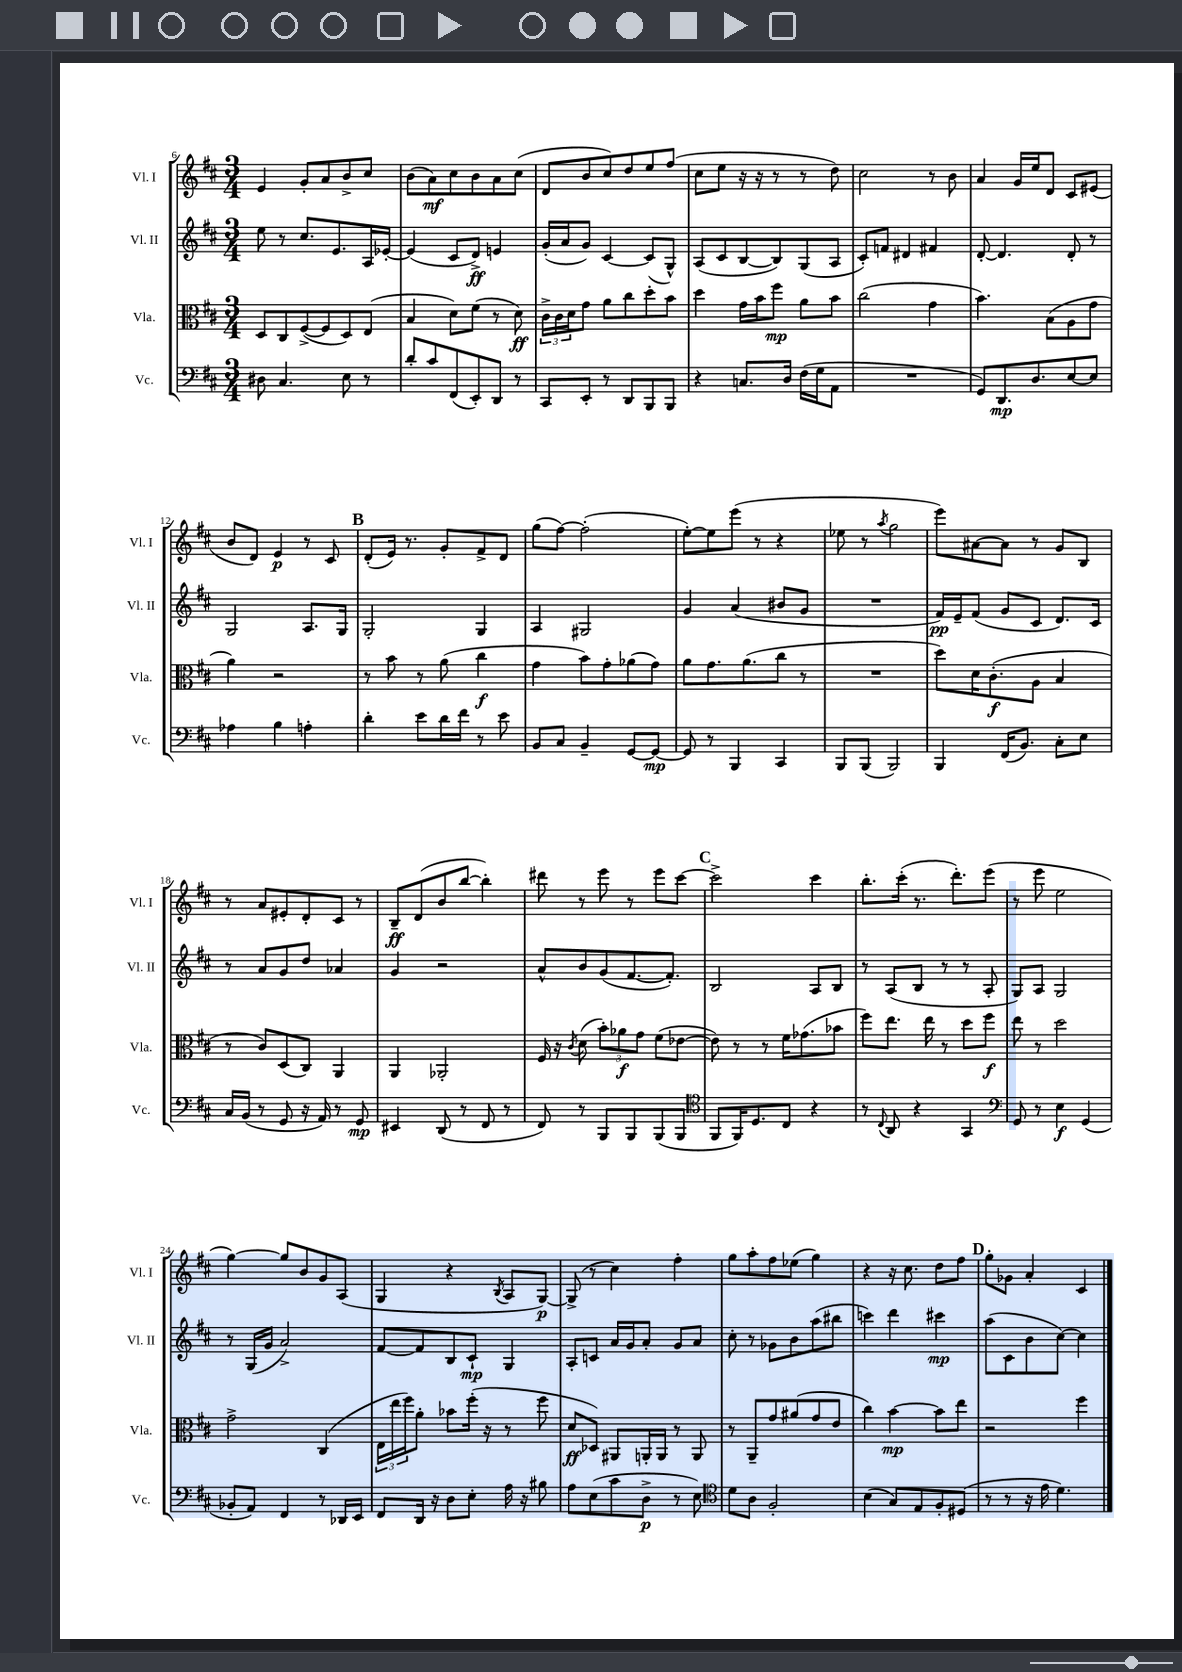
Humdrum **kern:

**kern	**kern	**kern	**kern
*staff4	*staff3	*staff2	*staff1
*clefF4	*clefC3	*clefG2	*clefG2
*k[f#c#]	*k[f#c#]	*k[f#c#]	*k[f#c#]
*M3/4	*M3/4	*M3/4	*M3/4
8D#	8D	8ee	4e
4.C#	8C#	8r	.
.	([8F#^	8.cc#	8g'
.	8F#]	.	8a
.	.	8.e	.
8E	8D)	.	8b^
8r	(8E	16A	8cc#
.	.	[16e-'	.
=	=	=	=
8d'	4B	(4e-]	(8b
8c#	.	.	8a)
(8FF#	8d)	8c#	8cc#
8EE')	(8f#	8d^)	8b
8DD	8r	4e	8a
8r	8d)	.	(8cc#
=	=	=	=
8CC#	24c#^	(16g'	8d
.	24c#	.	.
.	.	16a	.
.	24d	.	.
8EE'	8g	8g)	8b
8r	8a	[4c#	8cc#)
8DD	8cc#	.	8dd
8BBB	8dd'	(8c#]	8ee
8BBB	8b	8G^^)	(8ff#
=	=	=	=
4r	4dd	(8A	8cc#
.	.	8c#	8ee
8.C	16g	[8B	16r
.	16b	.	16r
.	8ff#	8B])	8r
16D	.	.	.
(16F#	8a	(8G	8r
16G	.	.	.
8AA	8b	8A	8dd)
=	=	=	=
2.r	(2cc#	8c#')	2cc#
.	.	8f	.
.	.	4d#	.
.	4g	4f#	8r
.	.	.	8b
=	=	=	=
8GG)	4.b)	[8d'	4a
8.DD	.	4.d]	.
.	.	.	16g
8.D	.	.	16ee
.	(8B	.	8d
[8E	8A	8d'	8c#
8E]	8g	8r	(8e#
=	=	=	=
4A-	4a)	2G	8b
.	.	.	8d)
4B	2r	.	4e
4A'	.	8.A	8r
.	.	.	8c#
.	.	16G	.
=	=	=	=
4d'	8r	2G'	(8d'
.	8b	.	16e)
.	.	.	8.r
8e	8r	.	.
16d	(8a	.	8g'
16f#	.	.	.
8r	4cc#	4G	8f#^
8e	.	.	8d
=	=	=	=
8BB	4g	4A	(8gg
8C#	.	.	[8ff#)
4BB~	8b)	2G#	(2ff#']
.	8g'	.	.
[8GG	(8a-	.	.
8GG_	8g)	.	.
=	=	=	=
8GG]	8a	4g	[8ee')
8r	8.g	.	8ee]
4BBB	.	(4a	(8eee
.	(8.a	.	.
.	.	.	8r
4CC#	8cc#	8b#	4r
.	8r	8g	.
=	=	=	=
8BBB	2.r	2.r	8ee-
(8BBB	.	.	8r
.	.	.	8qaa
2BBB)	.	.	2gg
=	=	=	=
4BBB	8dd)	16f#)	8eee)
.	.	16e~	.
.	16d	(8f#	[8a#
.	(8.c#'	.	.
(16FF#	.	8g	8a#]
8.BB)	.	.	.
.	8A	8c#	8r
8C#'	4B	8.d)	8g
8E	.	.	8B
.	.	16c#	.
=	=	=	=
16C#	8r	8r	8r
(16BB	.	.	.
8r	8c#)	8a	8a
8GG	(8D	8g	8e#'
16r	8C#)	8dd	8d'
16AA)	.	.	.
8r	4AA	4a-	8c#
8GG	.	.	8r
=	=	=	=
4EE#	4AA	4g	8B~
.	.	.	(8d
(8DD	2AA-'	2r	8b
8r	.	.	[8bb
8FF#	.	.	4bb'])
8r	.	.	.
=	=	=	=
8FF#)	16F#	8a^^	8ddd#
.	16r	.	.
.	8qc#	.	.
8r	(8d	8b	8r
8BBB	12b')	(8g	8eee
.	12a-	.	.
8BBB	.	[8.f#	8r
.	12g	.	.
(8BBB	(8f#	.	8eee
.	.	8.f#'])	.
8BBB	[8e-	.	[8ccc#
=	=	=	=
*clefC4	*	*	*
8FF#	8e-])	2B	2ccc#^]
16FF#)	8r	.	.
8.D	.	.	.
.	8r	.	.
8C#	16f#	.	.
.	(8.g-	.	.
4r	.	8A	4ccc#
.	8b-	8B	.
=	=	=	=
8r	8ff#)	8r	8.bb'
8qqC#	.	.	.
8AA	8.ee	(8A	.
.	.	.	(16ccc#'
4r	.	8B	8.r
.	16ee	.	.
.	8r	8r	.
.	.	.	8.ddd')
4GG	8dd	8r	.
.	8ff#	8A'	(8eee
=	=	=	=
*clefF4	*	*	*
8GG	8ee	8G)	8r
8r	8r	8A	8eee
4E	2dd	2G	2ee
(4GG	.	.	.
=	=	=	=
8BB-'	2g^	8r	[4gg)
8AA)	.	(16G	.
.	.	16g	.
4FF#	.	2a^)	8gg]
.	.	.	8b
8r	(4C#	.	8g
16DD-	.	.	(8A
16EE	.	.	.
=	=	=	=
8FF#	24E	[8f#	4G
.	24ee	.	.
.	24ff#)	.	.
16DD	8a'	8f#]	.
16r	.	.	.
8D	8b-	8B	4r
8E'	(16ff#'	8c#`	.
.	16r	.	.
.	.	.	8qB
16A	8r	4G	8A
16r	.	.	.
8B#	8ff#	.	[8G)
=	=	=	=
8A	8d	8A'	(8G^]
(8E	8D-)	8c	8r
8c#	8AA#	16a	4cc#)
.	.	16g	.
8D^	16AA'	8a'	.
.	16AA	.	.
8r	8r	8g	4ff#'
8E)	8AA	8a	.
=	=	=	=
*clefC4	*	*	*
8d	8r	8cc#'	8gg
8A	8AA~	8r	8aa'
2F#'	8g	8g-	8ff#
.	(8a#	8b	(8ee-
.	8g	(8aa	4gg)
.	8e	8bb#	.
=	=	=	=
(4B	4cc#)	4ccc)	4r
8G)	[4b	4ddd	16r
.	.	.	8.cc#
8E	.	.	.
8F#'	8b]	4ccc#	8dd
(8D#	8ee	.	8ff#
=	=	=	=
8r	2r	(8aa	8gg'
8r	.	8c#	8g-
16r	.	8b	4a'
16e	.	.	.
4.d)	.	[8cc#)	.
.	4ff#	4cc#]	4c#
==	==	==	==
*-	*-	*-	*-
